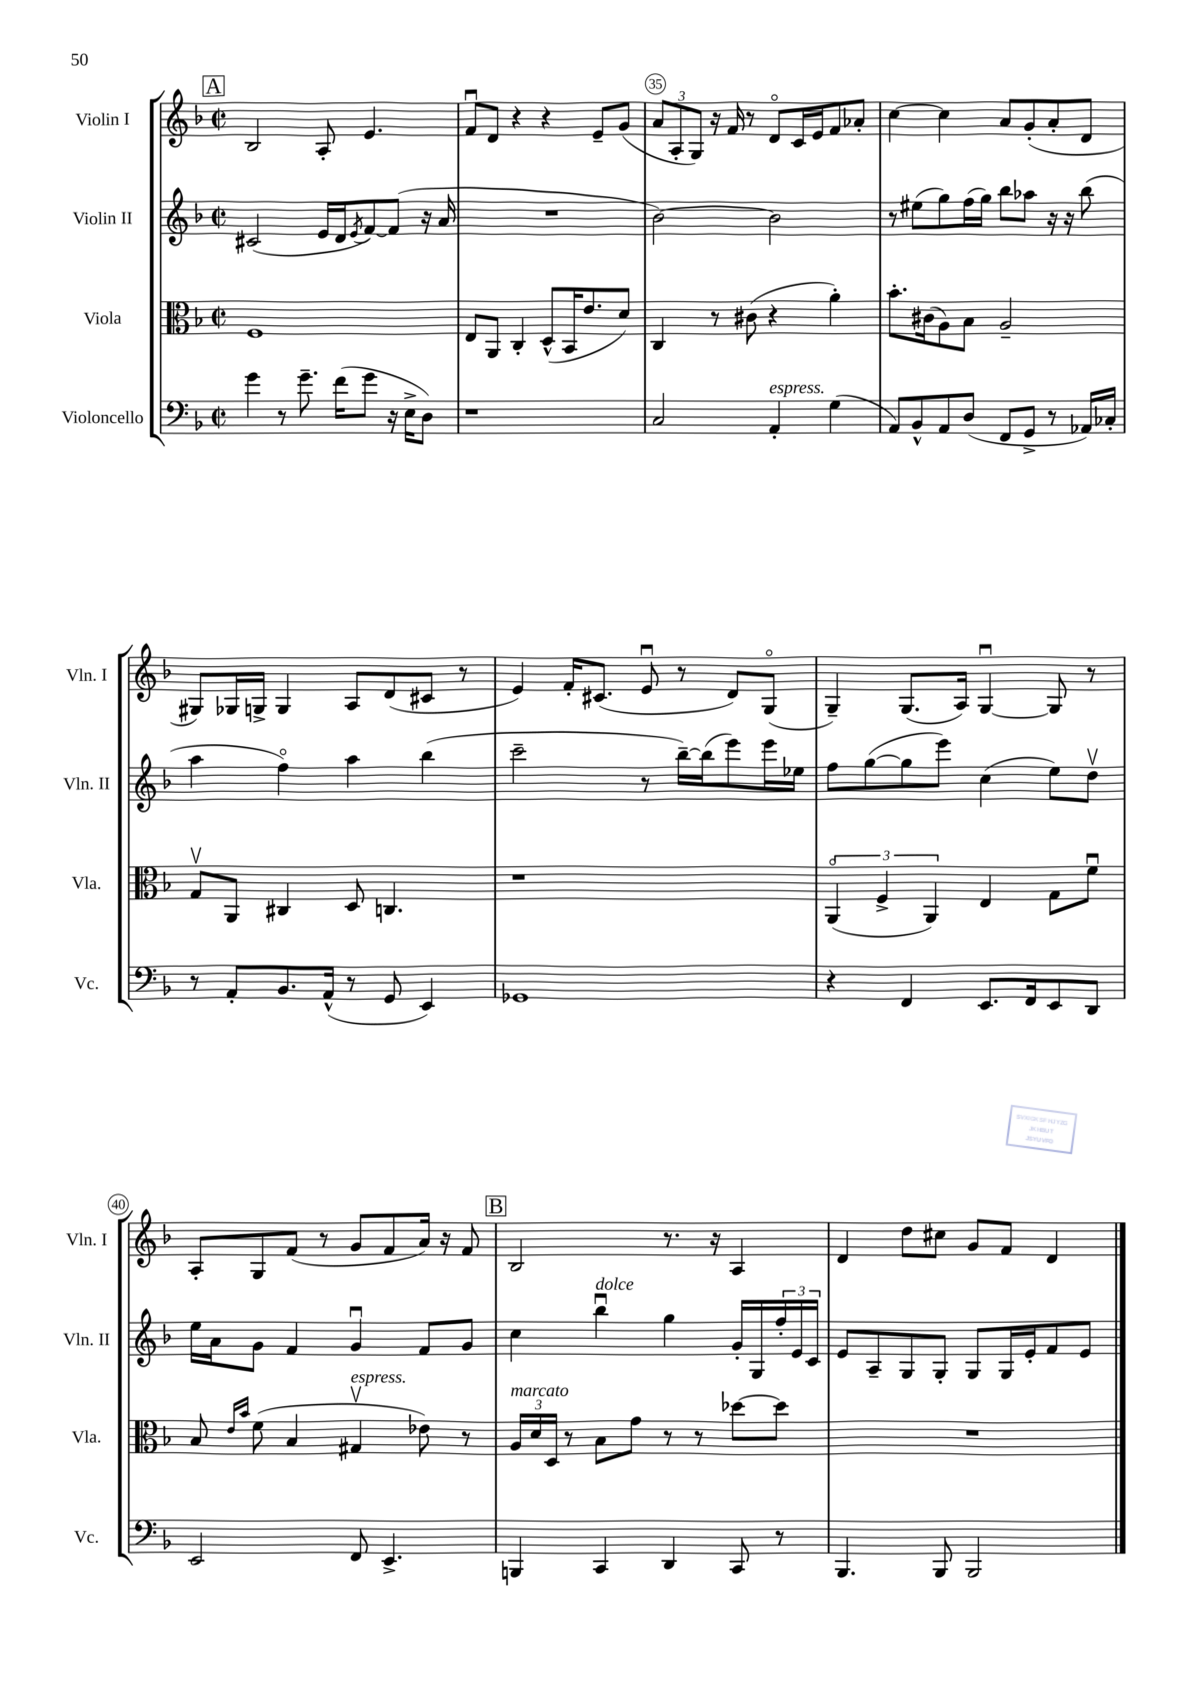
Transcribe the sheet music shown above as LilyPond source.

<<
\new StaffGroup <<
\new Staff = "s0" \with { instrumentName = "Violin I" shortInstrumentName = "Vln. I" } {
    \clef treble \key f \major \defaultTimeSignature \time 2/2
    \mark \markup { \box "A" } bes2 a8-. e'4. |
    f'8\downbow d'8 r4 r4 e'8-- g'8( |
    \tuplet 3/2 { a'8 a8-. g8) } r16 f'16 r8 d'8\flageolet c'16 e'16 f'8 aes'8-. |
    c''4~ c''4 a'8 g'8-.( a'8-. d'8 |
    gis8) ges16 g16-> g4 a8 d'8( cis'8 r8 |
    e'4) f'16-. cis'8.( e'8\downbow r8 d'8) g8\flageolet( |
    g4--) g8.( a16) g4~\downbow g8 r8 |
    a8-. g8 f'8( r8 g'8 f'8 a'16) r16 f'8 |
    \mark \markup { \box "B" } bes2 r8. r16 a4 |
    d'4 d''8 cis''8 g'8 f'8 d'4 \bar "|." |
}
\new Staff = "s1" \with { instrumentName = "Violin II" shortInstrumentName = "Vln. II" } {
    \clef treble \key f \major \defaultTimeSignature \time 2/2
    \mark \markup { \box "A" } cis'2( e'16 d'16 \acciaccatura { e'8 } f'8~) f'8( r16 a'16 |
    R1 |
    bes'2~) bes'2 |
    r8 eis''8( g''8) f''16( g''16) bes''8 aes''8 r16 r16 bes''8( |
    a''4 f''4\flageolet) a''4 bes''4( |
    c'''2-- r8 bes''16~--) bes''16( e'''8) e'''16 ees''16 |
    f''8 g''8~( g''8 e'''8) c''4( e''8) d''8\upbow |
    e''16 a'16 g'8 f'4 g'4\downbow f'8 g'8 |
    \mark \markup { \box "B" } c''4 bes''4\downbow^\markup { \italic "dolce" } g''4 g'16-. g16 \tuplet 3/2 { f''16-. e'16 c'16 } |
    e'8 a8-- g8 g8-. g8 g16 e'16-. f'8 e'8 \bar "|." |
}
\new Staff = "s2" \with { instrumentName = "Viola" shortInstrumentName = "Vla." } {
    \clef alto \key f \major \defaultTimeSignature \time 2/2
    \mark \markup { \box "A" } f1 |
    e8 a,8 c4-. d8-^( bes,16 e'8. d'8) |
    c4 r8 cis'8( r4 a'4-.) |
    bes'8.-. cis'16( a8) bes8 a2-- |
    g8\upbow a,8 cis4 d8 c4. |
    r1 |
    \tuplet 3/2 { a,4\flageolet( f4-> a,4) } e4 g8 f'8\downbow |
    bes8 \grace { e'16 bes'16 } f'8( bes4 gis4\upbow^\markup { \italic "espress." } ees'8) r8 |
    \mark \markup { \box "B" } \tuplet 3/2 { a16^\markup { \italic "marcato" } d'16 d16 } r8 bes8 g'8 r8 r8 des''8~ des''8 |
    R1 \bar "|." |
}
\new Staff = "s3" \with { instrumentName = "Violoncello" shortInstrumentName = "Vc." } {
    \clef bass \key f \major \defaultTimeSignature \time 2/2
    \mark \markup { \box "A" } g'4 r8 g'8.-- f'16( g'8 r16 e16-> d8) |
    r1 |
    c2 a,4-.^\markup { \italic "espress." } g4( |
    a,8) bes,8-^ a,8 d8( f,8 g,8-> r8 aes,16) ces16-. |
    r8 a,8-. bes,8. a,16-^( r8 g,8 e,4) |
    ges,1 |
    r4 f,4 e,8. f,16 e,8 d,8 |
    e,2 f,8 e,4.-> |
    \mark \markup { \box "B" } b,,4 c,4 d,4 c,8 r8 |
    bes,,4. bes,,8 bes,,2 \bar "|." |
}
>>
>>
\layout { \context { \Score currentBarNumber = #33 \override BarNumber.break-visibility = ##(#f #t #t) barNumberVisibility = #(every-nth-bar-number-visible 5) \override BarNumber.stencil = #(make-stencil-circler 0.1 0.3 ly:text-interface::print) } }
